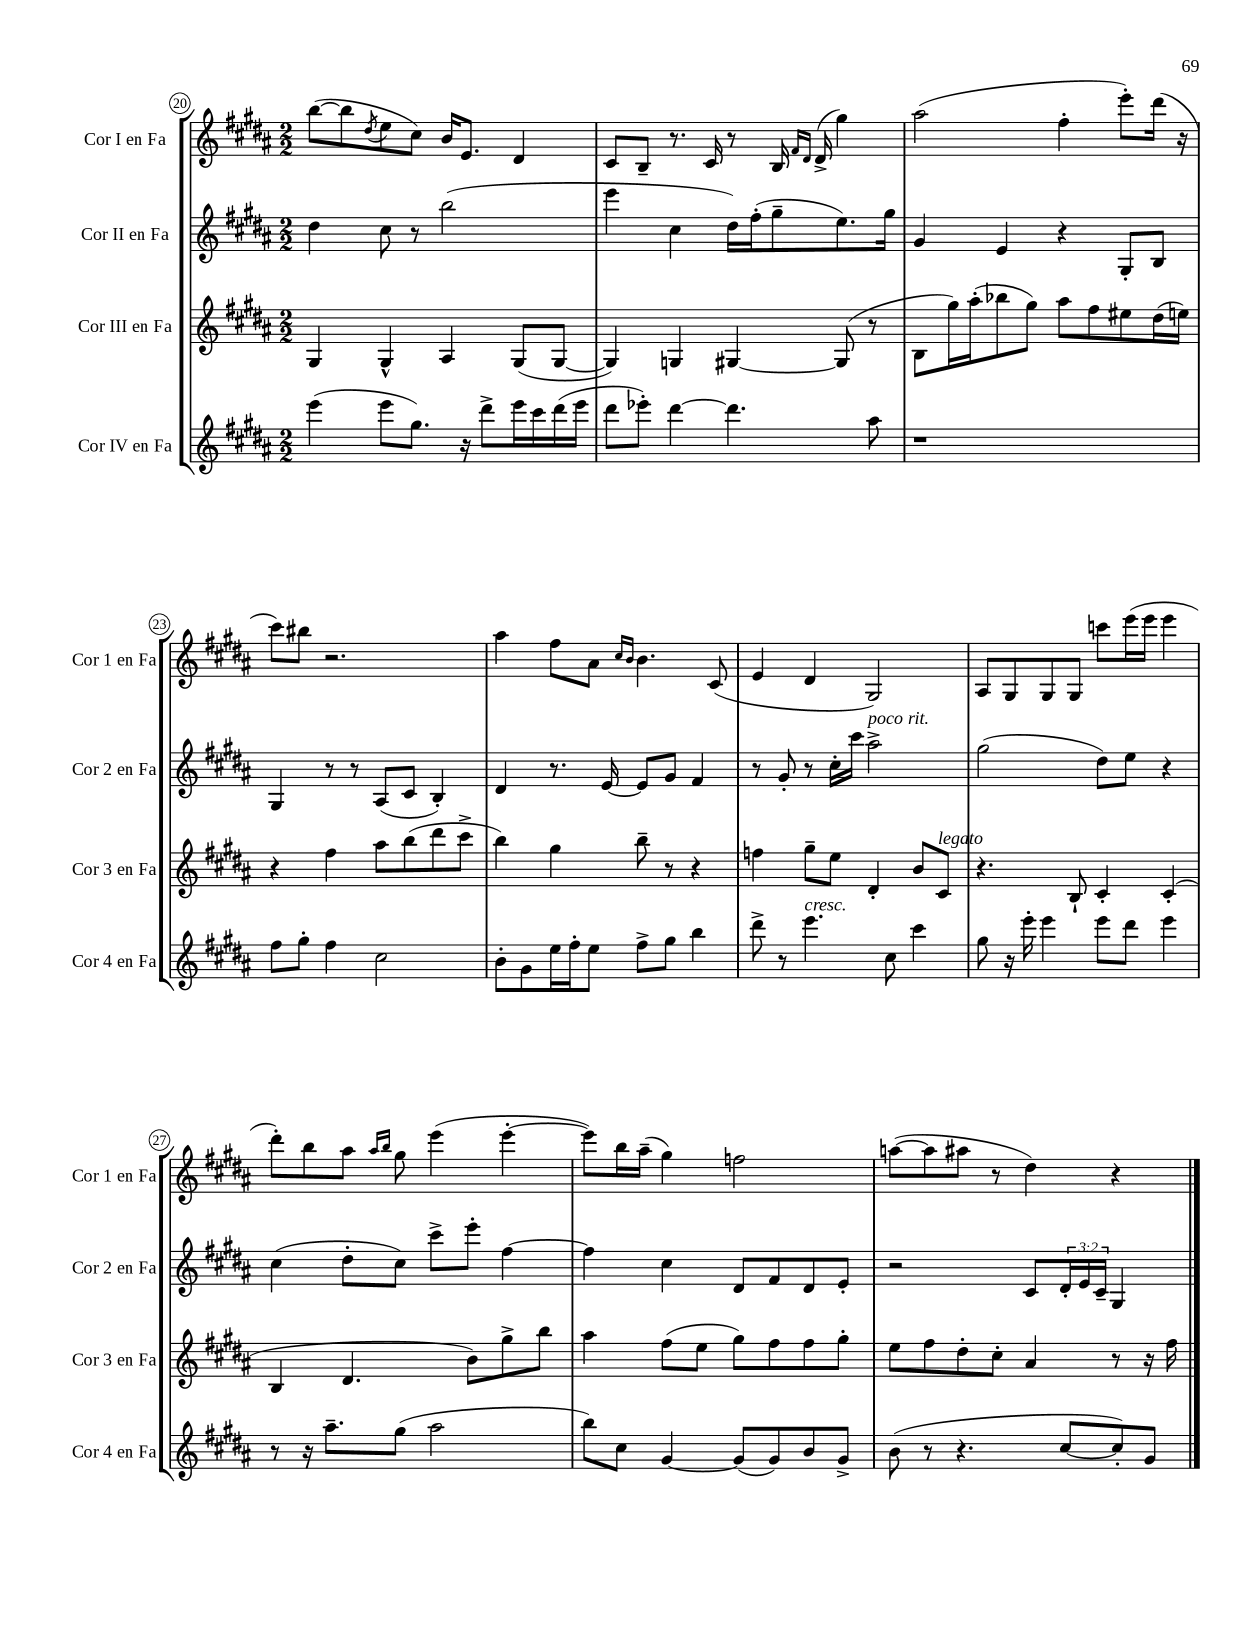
<<
\new StaffGroup <<
\new Staff = "s0" \with { instrumentName = "Cor I en Fa" shortInstrumentName = "Cor 1 en Fa" } {
    \clef treble \key b \major \numericTimeSignature \time 2/2
    b''8~( b''8 \acciaccatura { dis''8 } e''8 cis''8) b'16 e'8. dis'4 |
    cis'8 b8-- r8. cis'16 r8 b16 \grace { fis'16 dis'16 } dis'16->( gis''4) |
    ais''2( fis''4-. e'''8-.) dis'''16( r16 |
    cis'''8) bis''8 r2. |
    ais''4 fis''8 ais'8 \grace { cis''16 b'16 } b'4. cis'8( |
    e'4 dis'4 gis2) |
    ais8 gis8 gis8 gis8 c'''8 e'''16( e'''16 e'''4 |
    dis'''8-.) b''8 ais''8 \grace { ais''16 b''16 } gis''8 e'''4( e'''4~-. |
    e'''8) b''16 ais''16--( gis''4) f''2 |
    a''8~( a''8 ais''8 r8 dis''4) r4 \bar "|." |
}
\new Staff = "s1" \with { instrumentName = "Cor II en Fa" shortInstrumentName = "Cor 2 en Fa" } {
    \clef treble \key b \major \numericTimeSignature \time 2/2 \override Staff.TupletNumber.text = #tuplet-number::calc-fraction-text
    dis''4 cis''8 r8 b''2( |
    e'''4 cis''4 dis''16) fis''16-.( gis''8-- e''8.) gis''16 |
    gis'4 e'4 r4 gis8-. b8 |
    gis4 r8 r8 ais8( cis'8 b4-.) |
    dis'4 r8. e'16~ e'8 gis'8 fis'4 |
    r8 gis'8-. r8 cis''16-. cis'''16 ais''2->^\markup { \italic "poco rit." } |
    gis''2( dis''8) e''8 r4 |
    cis''4( dis''8-. cis''8) cis'''8-> e'''8-. fis''4~ |
    fis''4 cis''4 dis'8 fis'8 dis'8 e'8-. |
    r2 cis'8 \tuplet 3/2 { dis'16-. e'16 cis'16-- } gis4 \bar "|." |
}
\new Staff = "s2" \with { instrumentName = "Cor III en Fa" shortInstrumentName = "Cor 3 en Fa" } {
    \clef treble \key b \major \numericTimeSignature \time 2/2
    gis4 gis4-^ ais4 gis8( gis8~ |
    gis4) g4 gis4~ gis8( r8 |
    b8 gis''16) ais''16-.( bes''8 gis''8) ais''8 fis''8 eis''8 dis''16( e''16) |
    r4 fis''4 ais''8 b''8( dis'''8 cis'''8-> |
    b''4) gis''4 b''8-- r8 r4 |
    f''4 gis''8-- e''8 dis'4-. b'8 cis'8^\markup { \italic "legato" } |
    r4. b8-! cis'4-. cis'4-.( |
    b4 dis'4. b'8) gis''8-> b''8 |
    ais''4 fis''8( e''8 gis''8) fis''8 fis''8 gis''8-. |
    e''8 fis''8 dis''8-. cis''8-. ais'4 r8 r16 fis''16 \bar "|." |
}
\new Staff = "s3" \with { instrumentName = "Cor IV en Fa" shortInstrumentName = "Cor 4 en Fa" } {
    \clef treble \key b \major \numericTimeSignature \time 2/2
    e'''4( e'''8 gis''8.) r16 dis'''8-> e'''16 cis'''16 dis'''16( e'''16 |
    dis'''8 ees'''8-.) dis'''4~ dis'''4. ais''8 |
    r1 |
    fis''8 gis''8-. fis''4 cis''2 |
    b'8-. gis'8 e''16 fis''16-. e''8 fis''8-> gis''8 b''4 |
    dis'''8-> r8 e'''4.^\markup { \italic "cresc." } cis''8 cis'''4 |
    gis''8 r16 e'''16-. e'''4 e'''8 dis'''8 e'''4 |
    r8 r16 ais''8.-- gis''8( ais''2 |
    b''8) cis''8 gis'4~ gis'8( gis'8) b'8 gis'8-> |
    b'8( r8 r4. cis''8~ cis''8-.) gis'8 \bar "|." |
}
>>
>>
\layout { \context { \Score currentBarNumber = #20 \override BarNumber.stencil = #(make-stencil-circler 0.1 0.3 ly:text-interface::print) } }
